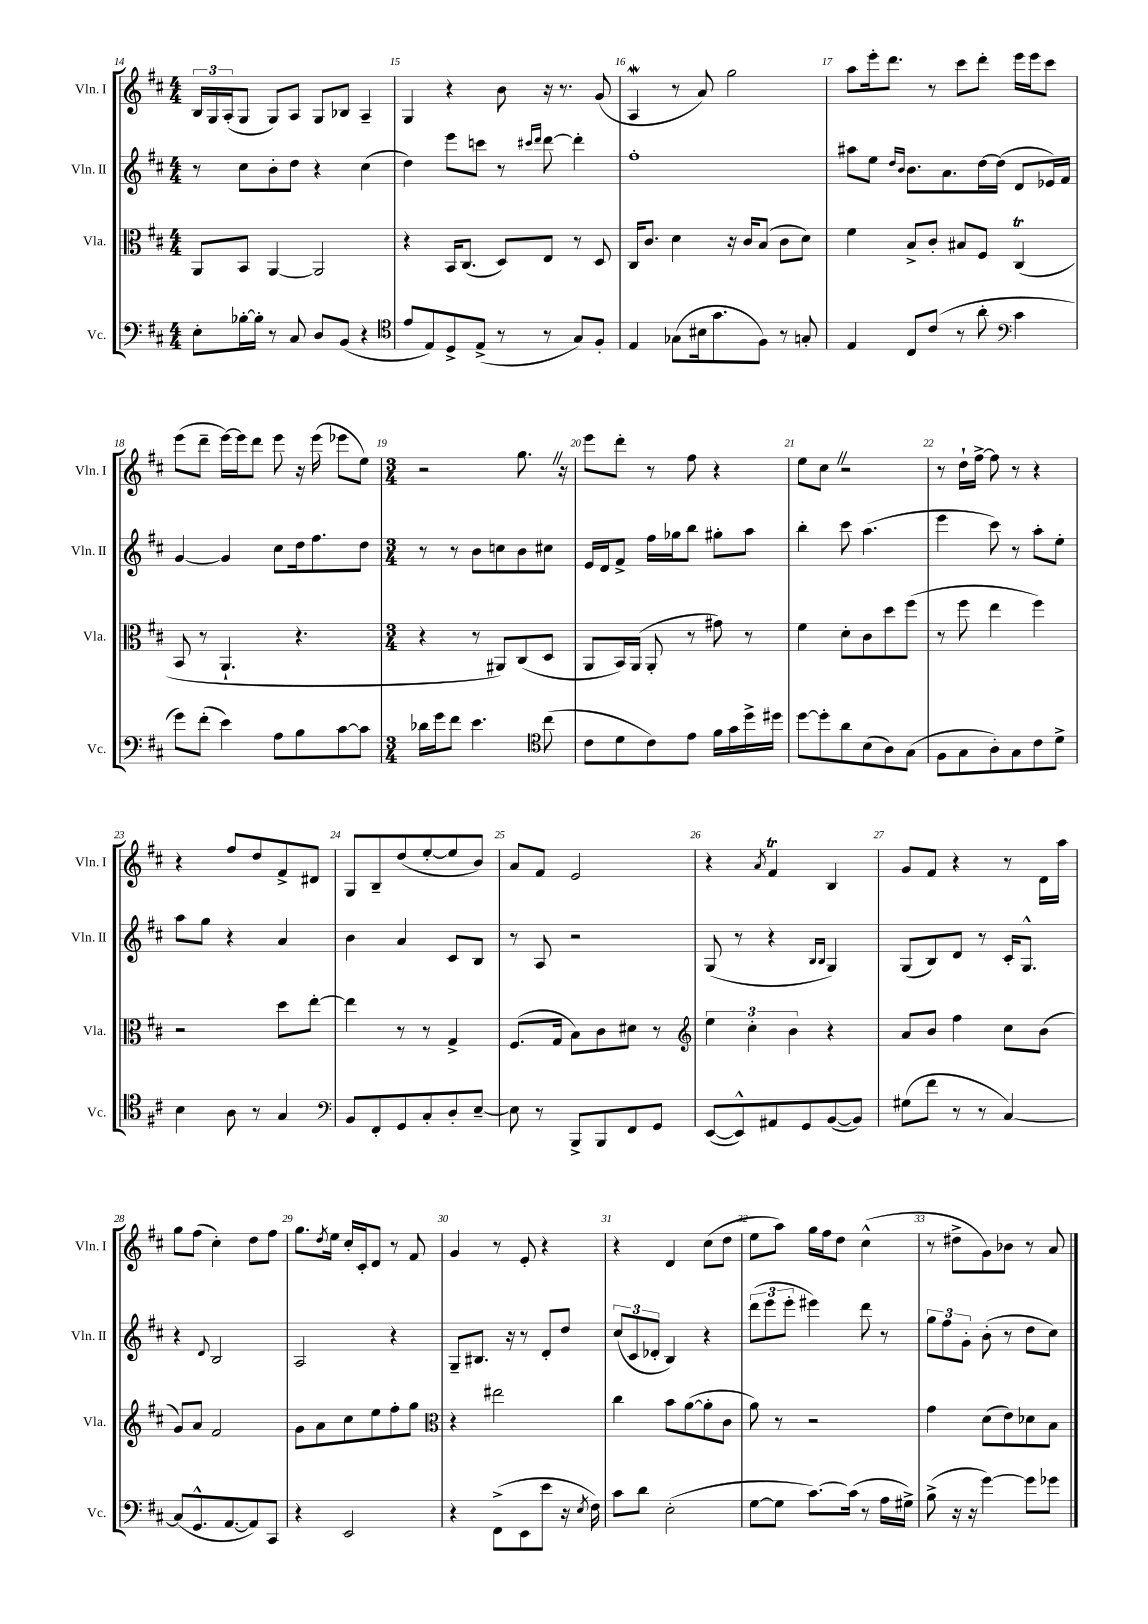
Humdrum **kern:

**kern	**kern	**kern	**kern
*part4	*part3	*part2	*part1
*staff4	*staff3	*staff2	*staff1
*I"Vc.	*I"Vla.	*I"Vln. II	*I"Vln. I
*I'Vc.	*I'Vla.	*I'Vln. II	*I'Vln. I
*clefF4	*clefC3	*clefG2	*clefG2
*k[f#c#]	*k[f#c#]	*k[f#c#]	*k[f#c#]
*M4/4	*M4/4	*M4/4	*M4/4
=14	=14	=14	=14
8E'\L	8AA/L	8r	24B/LL
.	.	.	24G/
.	.	.	(24A'/J
[16B-X'\L	8BB/J	8cc#\L	8G/J
16B-'\JJ]	.	.	.
8r	[4AA/	8b'\	8G/L)
8C#/	.	8dd\J	8A/J
8D/L	2AA/]	4r	8G/L
(8BB/J	.	.	8B-X/J
4r	.	(4cc#\	4A~/
=15	=15	=15	=15
*clefC4	*	*	*
8e/L	4r	4dd\)	4G/
8E/)	.	.	.
8D^/	16BB/KL	8eee\L	4r
.	(8.C#/J	.	.
(8E^/J	.	8cccn\J	.
8r	8D/L)	8r	8b\
.	.	16qqccc#X/LL	.
.	.	16qqddd/JJ	.
8r	8E/J	[8ddd\	16r
.	.	.	8.r
8G/L)	8r	4ddd'\]	.
8F#'/J	8D/	.	(8g/
=16	=16	=16	=16
4E/	16C#/KL	1ff#'	4AW/
.	8.c#/J	.	.
(8G-X\L	4d\	.	8r
16B#X\k	.	.	8a/)
8.g\	.	.	.
.	16r	.	2gg\
.	16c#/KL	.	.
8F#\J)	(8B/J	.	.
8r	8c#\L	.	.
8Gn'/	8d\J)	.	.
=17	=17	=17	=17
4E/	4f#\	8aa#X\L	8aa\L
.	.	8ee\J	16eee'\k
.	.	.	8.ddd\J
.	.	16qqdd/LL	.
.	.	16qqb/JJ	.
8C#/L	8B^/L	8.b\L	.
(8c#/J	8c#'/J	.	8r
.	.	8.a\	.
8r	8B#X/L	.	8ccc#\L
8a'\	8F#/J	[16dd\L	8ddd'\J
.	.	(16dd\JJ]	.
*clefF4	*	*	*
4c#\	(4C#t/	8d/L	16eee\LL
.	.	.	16eee\J
.	.	16e-X/L)	8ccc#\J
.	.	16f#/JJ	.
!!LO:LB:g=z
=18	=18	=18	=18
8g\L)	8BB/	[4g/	(8eee\L
(8f#'\J	8r	.	8ddd~\J
4e\)	4.AA`/	4g/]	[16eee\LL)
.	.	.	16eee\J]
.	.	.	8ddd\J
8A\L	.	8cc#\L	8eee\
8B\	4.r	16dd\k	16r
.	.	8.ff#\	(16eee\
[8c#\	.	.	8eee-X\L
8c#\J]	.	8dd\J	8ee\J)
=19	=19	=19	=19
*M3/4	*M3/4	*M3/4	*M3/4
16d-X\LL	4r	8r	2r
16g\J	.	.	.
8f#\J	.	8r	.
4.e\	8r	8b\L	.
.	8AA#X/L)	8ccn\	.
.	(8C#/	8b\	8.ggZ\
*clefC4	*	*	*
(8cc#\	8D/J	8cc#X\J	.
.	.	.	16r
=20	=20	=20	=20
8c#\L	8AA/L	16e/LL	8eee\L
.	.	16d/J	.
8d\	16BB/L)	8f#^/J	8ddd'\J
.	(16AA/JJ	.	.
8c#\)	8AA'/	16ff#\LL	8r
.	.	16gg-X\J	.
8e\J	8r	8bb\J	8ff#\
16f#\LL	8g#X\)	8gg#X'\L	4r
16g\	.	.	.
16dd^\	8r	8aa\J	.
16dd#X\JJ	.	.	.
=21	=21	=21	=21
[8dd\L	4f#\	4bb'\	8ee\L
8dd'\]	.	.	8cc#Z\J
8a\	8d'\L	8ccc#\	2r
(8B\	8c#\	(4.aa\	.
8A\)	8dd\	.	.
(8G\J	(8ff#\J	.	.
=22	=22	=22	=22
8F#\L	8r	4eee\	8r
8G\	8ff#\	.	16dd`\LL
.	.	.	[16ff#^\JJ
8A'\)	4ee\	8ccc#\)	8ff#\]
8G\	.	8r	8r
8c#\	4ff#\)	8aa'\L	4r
8d^\J	.	8ee'\J	.
!!LO:LB:g=z
=23	=23	=23	=23
4B\	2r	8aa\L	4r
.	.	8gg\J	.
8A\	.	4r	8ff#/L
8r	.	.	8dd/
4G/	8dd\L	4a/	8f#^/
.	[8ee'\J	.	8d#X/J
=24	=24	=24	=24
*clefF4	*	*	*
8BB/L	4ee\]	4b\	8G/L
8FF#'/	.	.	8B~/
8GG/	8r	4a/	(8dd/
8C#'/	8r	.	[8ee'/
8D'/	4G^/	8c#/L	8ee/]
[8E~/J	.	8B/J	8b/J)
=25	=25	=25	=25
8E\]	(8.F#/L	8r	8a/L
8r	.	8A/	8f#/J
.	16G/Jk	.	.
8BBB^/L	8B\L)	2r	2e/
8BBB/	8c#\	.	.
8FF#/	8d#X\J	.	.
8GG/J	8r	.	.
=26	=26	=26	=26
*	*clefG2	*	*
([8EE/L	6ee\	(8G/	4r
8EE^^/])	.	8r	.
.	6cc#'\	.	.
.	.	.	8qa/
8AA#X/	.	4r	4f#t/
.	6b\	.	.
8GG/	.	.	.
.	.	16qqB/LL	.
.	.	16qqB/JJ	.
([8BB/	4r	4G/)	4B/
8BB/J])	.	.	.
=27	=27	=27	=27
(8G#X\L	8a/L	(8G/L	8g/L
8f#\J	8b/J	8B/)	8f#/J
8r	4ff#\	8d/J	4r
8r	.	8r	.
[4C#/)	8cc#\L	16c#'/KL	8r
.	.	8.G^^/J	.
.	(8b\J	.	16d\LL
.	.	.	16aa\JJ
!!LO:LB:g=z
=28	=28	=28	=28
(8C#/L]	8g/L)	4r	8gg\L
8.GG^^/	8a/J	.	(8ff#\J
.	.	8qqd/	.
.	2f#/	2B/	4cc#'\)
[8.AA/	.	.	.
8AA/])	.	.	8dd\L
8CC#/J	.	.	8ff#\J
=29	=29	=29	=29
4r	8g\L	2A/	8.gg\L
.	8a\	.	.
.	.	.	8qdd/
.	.	.	16ee\Jk
2EE/	8cc#\	.	16cc#'/LL
.	.	.	16c#'/J
.	8ee\	.	8d/J
.	8ff#'\	4r	8r
.	8gg\J	.	8f#/
=30	=30	=30	=30
*	*clefC3	*	*
4r	4r	8G~/L	4g/
.	.	8.B#X/J	.
(8FF#^\L	2ee#X\	.	8r
.	.	16r	.
8EE\	.	8r	8e'/
8e\J	.	8d'/L	4r
16r	.	8dd/J	.
8qE/	.	.	.
16F#\)	.	.	.
=31	=31	=31	=31
8c#\L	4cc#\	(12cc#/L	4r
.	.	12c#/	.
8d\J	.	.	.
.	.	12d-X'/J	.
(2E'\	8b\L	4B/)	4d/
.	([8a\	.	.
.	8a'\]	4r	(8cc#\L
.	8c#\J	.	8dd\J
=32	=32	=32	=32
[8G\L	8a\)	(12ddd\L	8ee\L
.	.	12eee\	.
8G\J]	8r	.	8aa\J)
.	.	12eee'\J	.
[8.c#\L)	2r	4eee#X\)	16gg\LL
.	.	.	16ff#\J
.	.	.	8dd\J
(16c#\Jk]	.	.	.
8r	.	8ddd\	(4cc#^^\
16A\LL	.	8r	.
16G#X^\JJ)	.	.	.
=33	=33	=33	=33
(8B^\	4g\	12gg\L	8r
.	.	12ff#\	.
16r	.	.	8dd#X^\L
.	.	12g'\J	.
16r	.	.	.
[4g\)	(8d\L	(8b'\	8g\)
.	8e\)	8r	8b-X\J
8g\L]	8d-X\	8dd\L	8r
8g-X\J	8B\J	8cc#\J)	8a/
==	==	==	==
*-	*-	*-	*-
